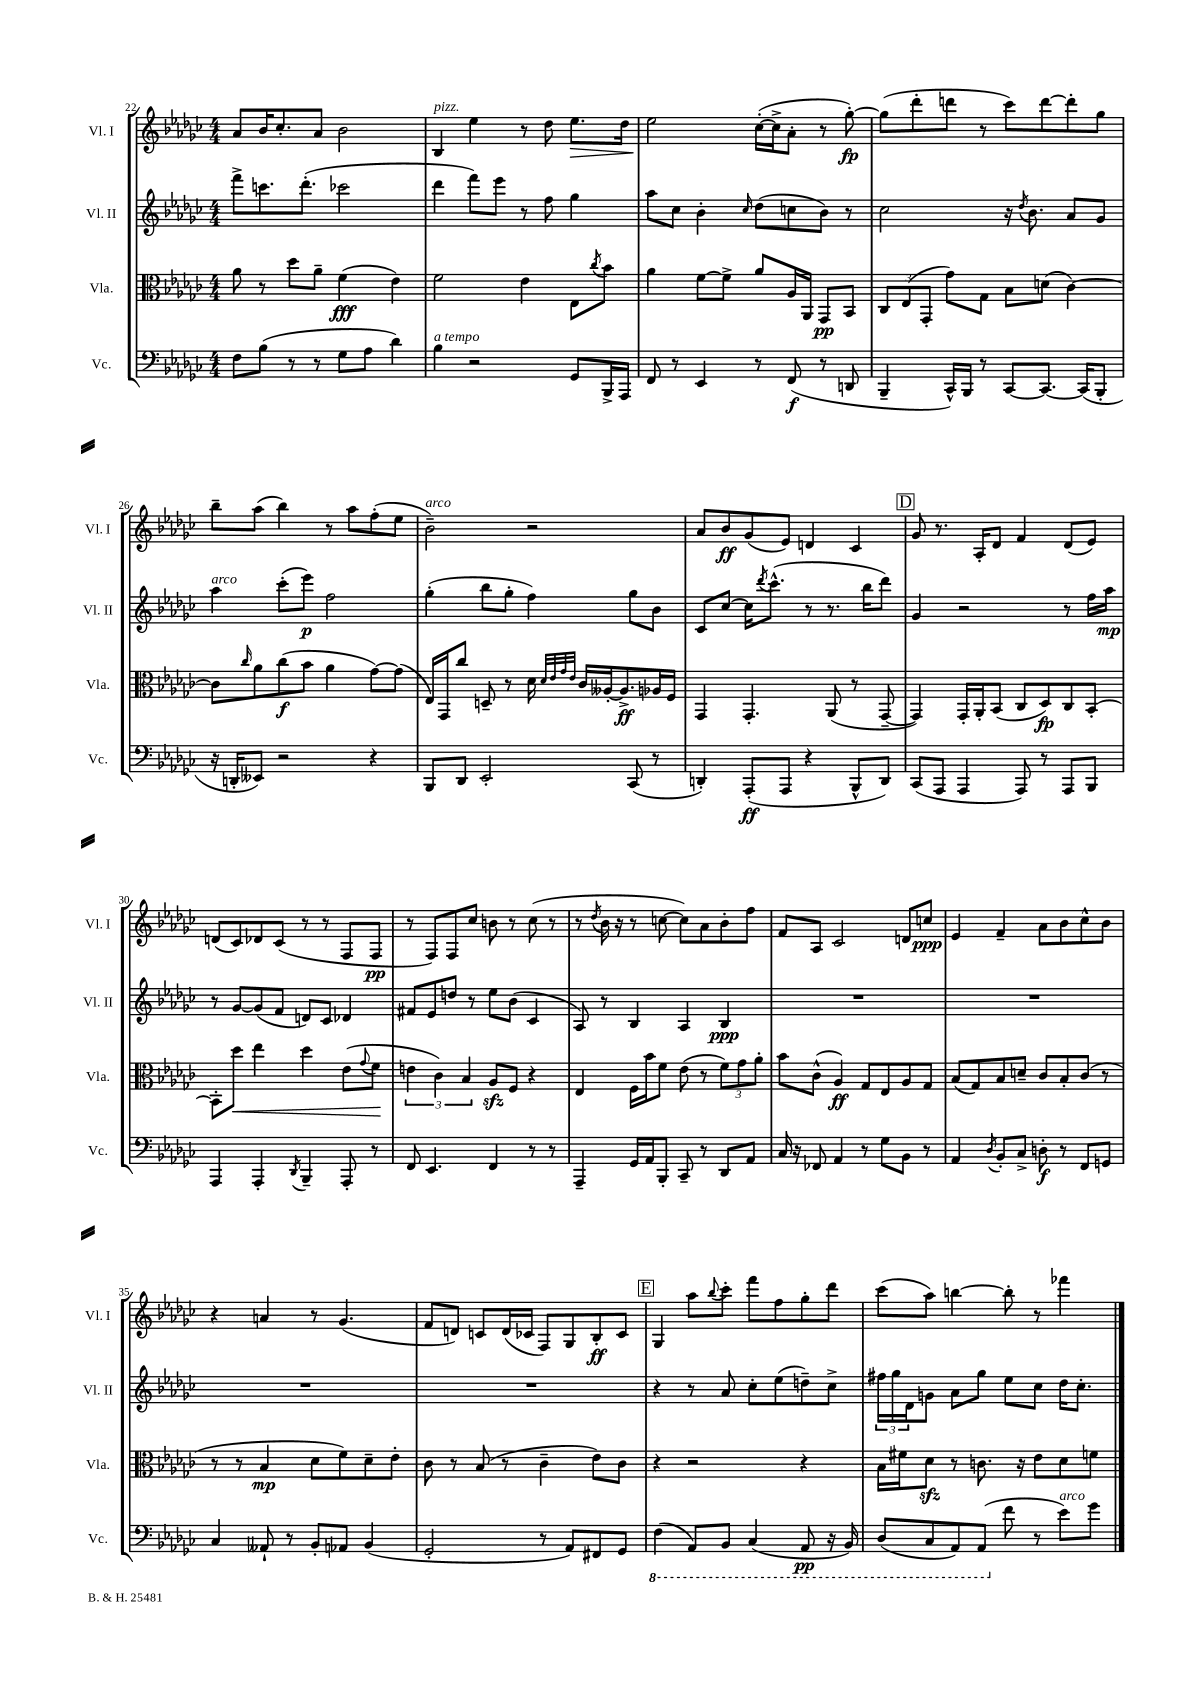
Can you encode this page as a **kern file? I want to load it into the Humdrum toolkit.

**kern	**dynam	**kern	**dynam	**kern	**dynam	**kern	**dynam
*part4	*part4	*part3	*part3	*part2	*part2	*part1	*part1
*staff4	*staff4	*staff3	*staff3	*staff2	*staff2	*staff1	*staff1
*I"Vc.	*	*I"Vla.	*	*I"Vl. II	*	*I"Vl. I	*
*I'Vc.	*	*I'Vla.	*	*I'Vl. II	*	*I'Vl. I	*
*clefF4	*	*clefC3	*	*clefG2	*	*clefG2	*
*k[b-e-a-d-g-c-]	*	*k[b-e-a-d-g-c-]	*	*k[b-e-a-d-g-c-]	*	*k[b-e-a-d-g-c-]	*
*M4/4	*	*M4/4	*	*M4/4	*	*M4/4	*
=22	=22	=22	=22	=22	=22	=22	=22
8F\L	.	8a-\	.	8fff^\L	.	8a-/L	.
(8B-\J	.	8r	.	8.cccn\	.	16b-/K	.
.	.	.	.	.	.	8.cc-'/	.
8r	.	8dd-\L	.	.	.	.	.
.	.	.	.	(8.ddd-'\J	.	.	.
8r	.	8a-~\J	.	.	.	8a-/J	.
8G-\L	.	(4f\	fff	2ccc-X\	.	2b-\	.
8A-\J	.	.	.	.	.	.	.
4d-\)	.	4e-\)	.	.	.	.	.
=23	=23	=23	=23	=23	=23	=23	=23
!	!	!	!	!	!	!LO:TX:a:i:t=pizz.	!
!LO:TX:a:i:t=a tempo	!	!	!	!	!	!	!
4B-\	.	2f\	.	4ddd-\	.	4B-/	.
2r	.	.	.	8fff\L)	.	4ee-\	.
.	.	.	.	8eee-\J	.	.	.
.	.	4e-\	.	8r	.	8r	.
.	.	.	.	8ff\	.	8dd-\	.
!	!	!	!	!	!	!	!LO:HP:b
8GG-/L	.	8E-\L	.	4gg-\	.	8.ee-\L	>
.	.	8qcc-/	.	.	.	.	.
16BBB-^/L	.	8b-\J	.	.	.	.	.
16AAA-/JJ	.	.	.	.	.	16dd-\Jk	.
=24	=24	=24	=24	=24	=24	=24	=24
8FF/	.	4a-\	.	8aa-\L	.	2ee-\	.
8r	.	.	.	8cc-\J	.	.	.
4EE-/	.	[8f\L	.	4b-'\	.	.	.
.	.	8f^\J]	.	.	.	.	.
.	.	.	.	16qqcc-/	.	.	.
8r	.	8a-/L	.	(8dd-\L	.	([16cc-'\LL	]
.	.	.	.	.	.	16cc-^\J]	.
(8FF/	f	16A-/L	.	8ccn\	.	8a-'\J	.
.	.	16AA-/JJ	.	.	.	.	.
8r	.	8GG-/L	pp	8b-\J)	.	8r	.
8DDn/	.	8BB-/J	.	8r	.	[8gg-'\)	fp
=25	=25	=25	=25	=25	=25	=25	=25
4BBB-~/	.	12C-/L	.	2cc-\	.	(8gg-\L]	.
.	.	(12E-/	.	.	.	.	.
.	.	.	.	.	.	8ddd-'\	.
.	.	12GG-'/J	.	.	.	.	.
16CC-^^/LL)	.	8g-\L)	.	.	.	8dddn\J	.
16BBB-/JJ	.	.	.	.	.	.	.
8r	.	8G-\J	.	.	.	8r	.
[8CC-/L	.	8B-\L	.	16r	.	8ccc-\L)	.
.	.	.	.	8qdd-/	.	.	.
.	.	.	.	8.b-\	.	.	.
8.CC-/J_	.	(8dn\J	.	.	.	[8ddd\	.
.	.	[4c-\)	.	8a-/L	.	8ddd'\]	.
(16CC-/KL]	.	.	.	.	.	.	.
8BBB-'/J	.	.	.	8g-/J	.	8gg-\J	.
!!LO:LB:g=z
=26	=26	=26	=26	=26	=26	=26	=26
!	!	!	!	!LO:TX:a:i:t=arco	!	!	!
16r	.	8c-\L]	.	4aa-\	.	8bb-~\L	.
16DDn'/KL	.	.	.	.	.	.	.
.	.	16qqcc-/	.	.	.	.	.
8EE--X/J)	.	8a-\	.	.	.	(8aa-\J	.
2r	.	(8cc-\	f	(8ccc-'\L	.	4bb-\)	.
.	.	8b-\J	.	8eee-\J)	p	.	.
.	.	4a-\	.	2ff\	.	8r	.
.	.	.	.	.	.	8aa-\L	.
4r	.	[8g-\L)	.	.	.	(8ff'\	.
.	.	(8g-\J]	.	.	.	8ee-\J	.
=27	=27	=27	=27	=27	=27	=27	=27
!	!	!	!	!	!	!LO:TX:a:i:t=arco	!
8BBB-/L	.	16E-/LL)	.	(4gg-'\	.	2b-~\)	.
.	.	16GG-/J	.	.	.	.	.
8DD-/J	.	8cc-/J	.	.	.	.	.
2EE-'/	.	8Dn~/	.	8bb-\L	.	.	.
.	.	8r	.	8gg-'\J	.	.	.
.	.	16d-\	.	4ff\)	.	2r	.
.	.	32qqd-/LLL	.	.	.	.	.
.	.	32qqe-/	.	.	.	.	.
.	.	32qqg-/	.	.	.	.	.
.	.	32qqe-/JJJ	.	.	.	.	.
.	.	16c-/LL	.	.	.	.	.
.	.	[16A--X'/J	.	.	.	.	.
.	.	8.A--^/]	ff	.	.	.	.
(8CC-/	.	.	.	8gg-\L	.	.	.
8r	.	16A-X/L	.	8b-\J	.	.	.
.	.	16F/JJ	.	.	.	.	.
=28	=28	=28	=28	=28	=28	=28	=28
4DDn'/)	.	4GG-/	.	8c-/L	.	8a-/L	.
.	.	.	.	[8cc-/J	.	8b-/	ff
(8AAA-'/L	ff	4.GG-'/	.	16cc-\KL]	.	(8g-/	.
.	.	.	.	8qddd-/	.	.	.
.	.	.	.	(8.ccc-^^\J	.	.	.
8AAA-/J	.	.	.	.	.	8e-/J)	.
4r	.	.	.	8r	.	4dn/	.
.	.	(8AA-/	.	8.r	.	.	.
8BBB-^^/L	.	8r	.	.	.	4c-/	.
.	.	.	.	16bb-\KL	.	.	.
8DD/J)	.	[8GG-~/	.	8ddd-\J)	.	.	.
!!LO:REH:place=s1:t=D
=29	=29	=29	=29	=29	=29	=29	=29
(8CC-/L	.	4GG-/])	.	4g-/	.	8g-/	.
8AAA-/J	.	.	.	.	.	8.r	.
4AAA-/	.	16GG-'/LL	.	2r	.	.	.
.	.	16AA-'/J	.	.	.	16A-'/KL	.
.	.	(8BB-/J	.	.	.	8d-/J	.
8AAA-/)	.	8C-/L	.	.	.	4f/	.
8r	.	8D-/)	fp	.	.	.	.
8AAA-/L	.	8C-/	.	8r	.	(8d-/L	.
8BBB-/J	.	[8BB-'/J	.	16ff\LL	.	8e-/J)	.
.	.	.	.	16aa-\JJ	mp	.	.
!!LO:LB:g=z
=30	=30	=30	=30	=30	=30	=30	=30
4AAA-/	.	8BB-'\L]	.	8r	.	(8dn/L	.
!	!	!	!LO:HP:b	!	!	!	!
.	.	8dd-\J	<	[8g-/L	.	8c-/)	.
4AAA-'/	.	4ee-\	.	(8g-/]	.	8d-X/	.
.	.	.	.	8f/J	.	(8c-/J	.
8qDD-/	.	.	.	.	.	.	.
4BBB-~/	.	4dd-\	.	8dn/L)	.	8r	.
.	.	.	.	8c-/J	.	8r	.
8AAA-'/	.	(8e-\L	.	4d-X/	.	8F/L	.
.	.	8qqg-/	.	.	.	.	.
8r	.	8f\J	.	.	.	8F/J	pp
.	.	.	[	.	.	.	.
=31	=31	=31	=31	=31	=31	=31	=31
8FF/	.	6en\	.	8f#X/L	.	8r	.
4.EE-/	.	.	.	8e-/	.	8F/L)	.
.	.	6c-\)	.	.	.	.	.
.	.	.	.	8ddn/J	.	8F/	.
.	.	6B-/	.	.	.	.	.
.	.	.	.	8r	.	8cc-/J	.
4FF/	.	8A-zz/L	.	8ee-\L	.	8bn\	.
.	.	8F/J	.	(8b-\J	.	8r	.
8r	.	4r	.	4c-/	.	(8cc-\	.
8r	.	.	.	.	.	8r	.
=32	=32	=32	=32	=32	=32	=32	=32
4AAA-~/	.	4E-/	.	8A-/)	.	8r	.
.	.	.	.	.	.	8qdd-/	.
.	.	.	.	8r	.	16b-\	.
.	.	.	.	.	.	16r	.
16GG-/LL	.	16F\LL	.	4B-/	.	8r	.
16AA-/J	.	16b-\J	.	.	.	.	.
8BBB-'/J	.	8f\J	.	.	.	[8ccn\	.
8CC-~/	.	(8e-\	.	4A-/	.	8cc\L])	.
8r	.	8r	.	.	.	8a-\	.
8DD-/L	.	12f\L)	.	4B-/	ppp	8b-'\	.
.	.	12g-\	.	.	.	.	.
8AA-/J	.	.	.	.	.	8ff\J	.
.	.	12a-'\J	.	.	.	.	.
=33	=33	=33	=33	=33	=33	=33	=33
16C-/	.	8b-\L	.	1r	.	8f/L	.
16r	.	.	.	.	.	.	.
8FF-X/	.	(8c-^^\J	.	.	.	8A-/J	.
4AA-/	.	4A-/)	ff	.	.	2c-/	.
8r	.	8G-/L	.	.	.	.	.
8G-\L	.	8E-/	.	.	.	.	.
8BB-\J	.	8A-/	.	.	.	8dn/L	.
8r	.	8G-/J	.	.	.	8ccn/J	ppp
=34	=34	=34	=34	=34	=34	=34	=34
4AA-/	.	(8B-/L	.	1r	.	4e-/	.
.	.	8G-/)	.	.	.	.	.
8qD-/	.	.	.	.	.	.	.
8BB-'/L	.	8B-/	.	.	.	4f~/	.
8C-^/J	.	8dn~/J	.	.	.	.	.
8Dn'\	f	8c-/L	.	.	.	8a-\L	.
8r	.	8B-'/	.	.	.	8b-\	.
8FF/L	.	(8c-/J	.	.	.	8cc-^^\	.
8GGn/J	.	8r	.	.	.	8b-\J	.
!!LO:LB:g=z
=35	=35	=35	=35	=35	=35	=35	=35
4C-/	.	8r	.	1r	.	4r	.
.	.	8r	.	.	.	.	.
8AA--X`/	.	4B-/	mp	.	.	4an/	.
8r	.	.	.	.	.	.	.
8BB-'/L	.	8d-\L	.	.	.	8r	.
8AA-X/J	.	8f\)	.	.	.	(4.g-/	.
(4BB-/	.	8d-~\	.	.	.	.	.
.	.	8e-'\J	.	.	.	.	.
=36	=36	=36	=36	=36	=36	=36	=36
2GG-'/	.	8c-\	.	1r	.	8f/L	.
.	.	8r	.	.	.	8dn/J)	.
.	.	(8B-/	.	.	.	8cn/L	.
.	.	8r	.	.	.	(16d/L	.
.	.	.	.	.	.	16c-X/JJ	.
8r	.	4c-~\	.	.	.	8F/L)	.
8AA-/L)	.	.	.	.	.	8G-/	.
8FF#X/	.	8e-\L)	.	.	.	8B-'/	ff
8GG-/J	.	8c-\J	.	.	.	8c-/J	.
!!LO:REH:place=s1:t=E
=37	=37	=37	=37	=37	=37	=37	=37
*8ba	*	*	*	*	*	*	*
(4FF\	.	4r	.	4r	.	4G-/	.
8AAA-/L)	.	2r	.	8r	.	8aa-\L	.
.	.	.	.	.	.	8qqbb-/	.
8BBB-/J	.	.	.	8a-/	.	8ccc-'\J	.
(4CC-/	.	.	.	8cc-'\L	.	8fff\L	.
.	.	.	.	(8ee-\	.	8ff\	.
8AAA-/	pp	4r	.	8ddn~\)	.	8gg-'\	.
16r	.	.	.	8cc-^\J	.	8ddd-\J	.
16BBB-/)	.	.	.	.	.	.	.
=38	=38	=38	=38	=38	=38	=38	=38
(8DD-/L	.	16B-\LL	.	24ff#X\LL	.	(8ccc-\L	.
.	.	.	.	24gg-\	.	.	.
.	.	16f#X\J	.	.	.	.	.
.	.	.	.	24d-\J	.	.	.
8CC-/	.	8d-zz\J	.	8gn\J	.	8aa-\J)	.
8AAA-/)	.	8r	.	8a-\L	.	[4bbn\	.
(8AAA-/J	.	8.cn\	.	8gg-\J	.	.	.
*X8ba	*	*	*	*	*	*	*
8f\	.	.	.	8ee-\L	.	8bb'\]	.
.	.	16r	.	.	.	.	.
8r	.	8e-\L	.	8cc-\J	.	8r	.
!LO:TX:a:i:t=arco	!	!	!	!	!	!	!
8e-\L)	.	8d-\	.	16dd-\KL	.	4fff-X\	.
.	.	.	.	8.cc-'\J	.	.	.
8g-\J	.	8fn\J	.	.	.	.	.
==	==	==	==	==	==	==	==
*-	*-	*-	*-	*-	*-	*-	*-
